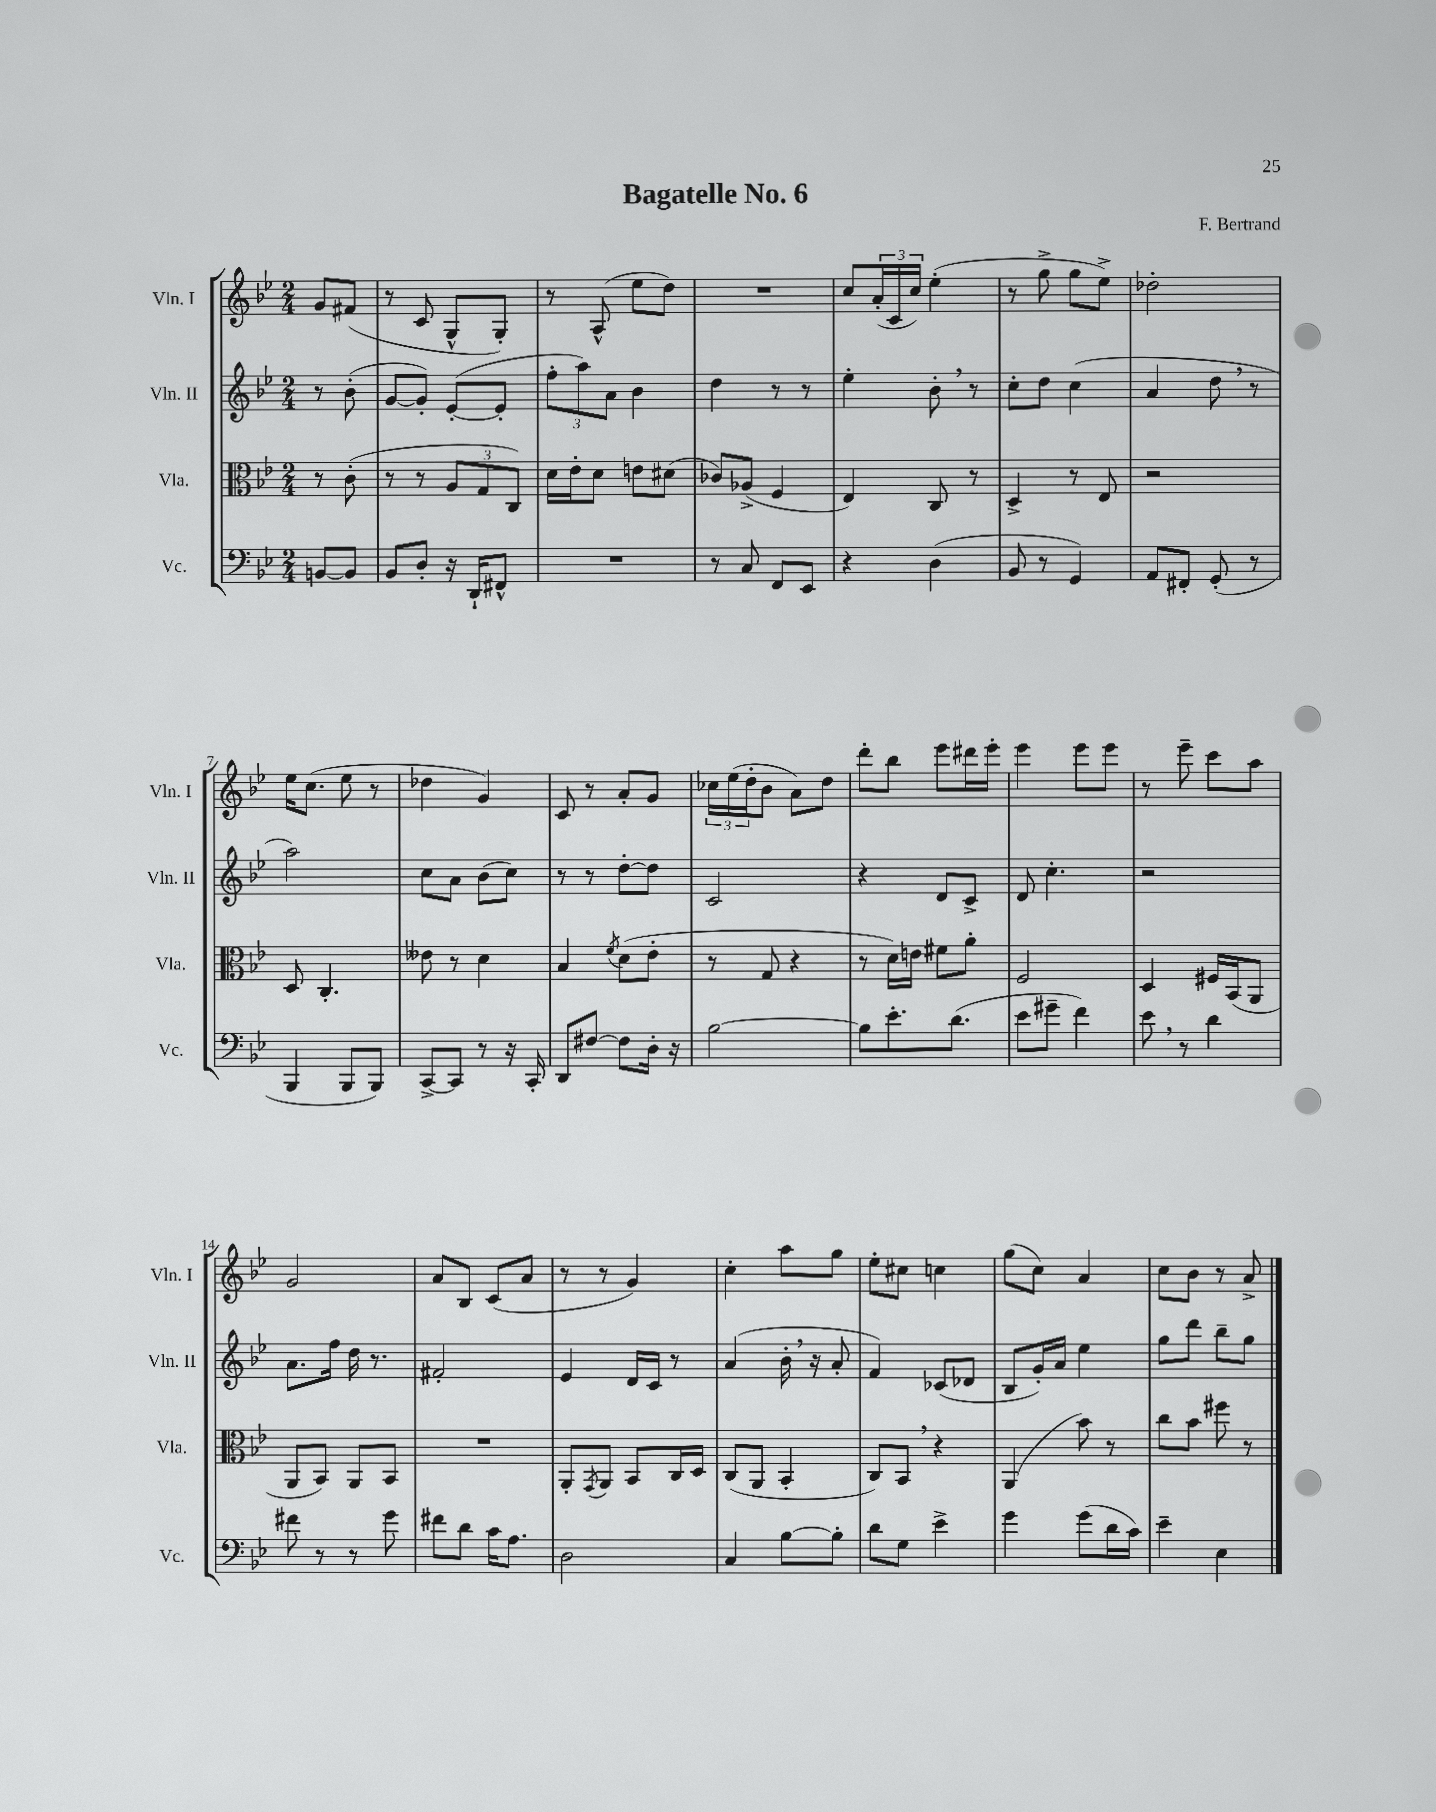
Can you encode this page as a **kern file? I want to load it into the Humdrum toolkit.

**kern	**kern	**kern	**kern
*staff4	*staff3	*staff2	*staff1
*clefF4	*clefC3	*clefG2	*clefG2
*k[b-e-]	*k[b-e-]	*k[b-e-]	*k[b-e-]
*M2/4	*M2/4	*M2/4	*M2/4
[8BB	8r	8r	8g
8BB]	(8c'	(8b-'	(8f#
=	=	=	=
8BB-	8r	[8g	8r
8D'	8r	8g'])	8c
16r	12A	([8e-'	8G^^
16DD`	.	.	.
.	12G	.	.
8FF#^^	.	8e-']	8G')
.	12C)	.	.
=	=	=	=
2r	16d	12ff'	8r
.	16e-'	.	.
.	.	12aa)	.
.	8d	.	(8A^^
.	.	12a	.
.	8e	4b-	8ee-
.	(8d#	.	8dd)
=	=	=	=
8r	8c-)	4dd	2r
8C	(8A-^	.	.
8FF	4F	8r	.
8EE-	.	8r	.
=	=	=	=
4r	4E-)	4ee-'	8cc
.	.	.	(24a'
.	.	.	24c
.	.	.	24cc)
(4D	8C	8b-'	(4ee-'
.	8r	8r	.
=	=	=	=
8BB-	4D^	8cc'	8r
8r	.	8dd	8gg^
4GG)	8r	(4cc	8gg
.	8E-	.	8ee-^)
=	=	=	=
8AA	2r	4a	2dd-'
8FF#'	.	.	.
(8GG'	.	8dd	.
8r	.	8r	.
=	=	=	=
4BBB-	8D	2aa)	16ee-
.	.	.	(8.cc
.	4.C'	.	.
8BBB-	.	.	8ee-
8BBB-)	.	.	8r
=	=	=	=
[8CC^	8e--	8cc	4dd-
8CC]	8r	8a	.
8r	4d	(8b-	4g)
16r	.	8cc)	.
16CC'	.	.	.
=	=	=	=
8DD	4B-	8r	8c
[8F#	.	8r	8r
.	8qf	.	.
8F#]	(8d	[8dd'	8a'
16D'	8e-'	8dd]	8g
16r	.	.	.
=	=	=	=
[2B-	8r	2c	24cc-
.	.	.	(24ee-
.	.	.	24dd'
.	8G	.	8b-
.	4r	.	8a)
.	.	.	8dd
=	=	=	=
8B-]	8r	4r	8ddd'
8.e-'	16d)	.	8bb-
.	16e	.	.
.	8f#	8d	8eee-
(8.d	.	.	.
.	8a'	8c^	16ddd#
.	.	.	16eee-'
=	=	=	=
8e-	2F	8d	4eee-
8g#~	.	4.cc'	.
4f)	.	.	8eee-
.	.	.	8eee-
=	=	=	=
8e-	4D	2r	8r
8r	.	.	8eee-~
4d	16F#	.	8ccc
.	(16BB-	.	.
.	8AA	.	8aa
=	=	=	=
8f#	8AA	8.a	2g
8r	8BB-)	.	.
.	.	16ff	.
8r	8AA	16dd	.
.	.	8.r	.
8g	8BB-	.	.
=	=	=	=
8f#	2r	2f#'	8a
8d	.	.	8B-
16c	.	.	(8c
8.A	.	.	.
.	.	.	8a
=	=	=	=
2D	8AA'	4e-	8r
.	8qGG	.	.
.	8AA	.	8r
.	8BB-	16d	4g)
.	.	16c	.
.	16C	8r	.
.	16D	.	.
=	=	=	=
4C	(8C	(4a	4cc'
.	8AA	.	.
[8B-	4BB-'	16b-'	8aa
.	.	16r	.
8B-']	.	8a'	8gg
=	=	=	=
8d	8C)	4f)	8ee-'
8G	8BB-	.	8cc#
4e-^	4r	(8c-	4cc
.	.	8d-	.
=	=	=	=
4g	(4AA	8B-	(8gg
.	.	16g')	8cc)
.	.	16a	.
(8g	8b-)	4ee-	4a
16d	8r	.	.
16c)	.	.	.
=	=	=	=
4e-~	8cc	8gg	8cc
.	8b-	8ddd	8b-
4E-	8ff#	8bb-~	8r
.	8r	8gg	8a^
==	==	==	==
*-	*-	*-	*-
